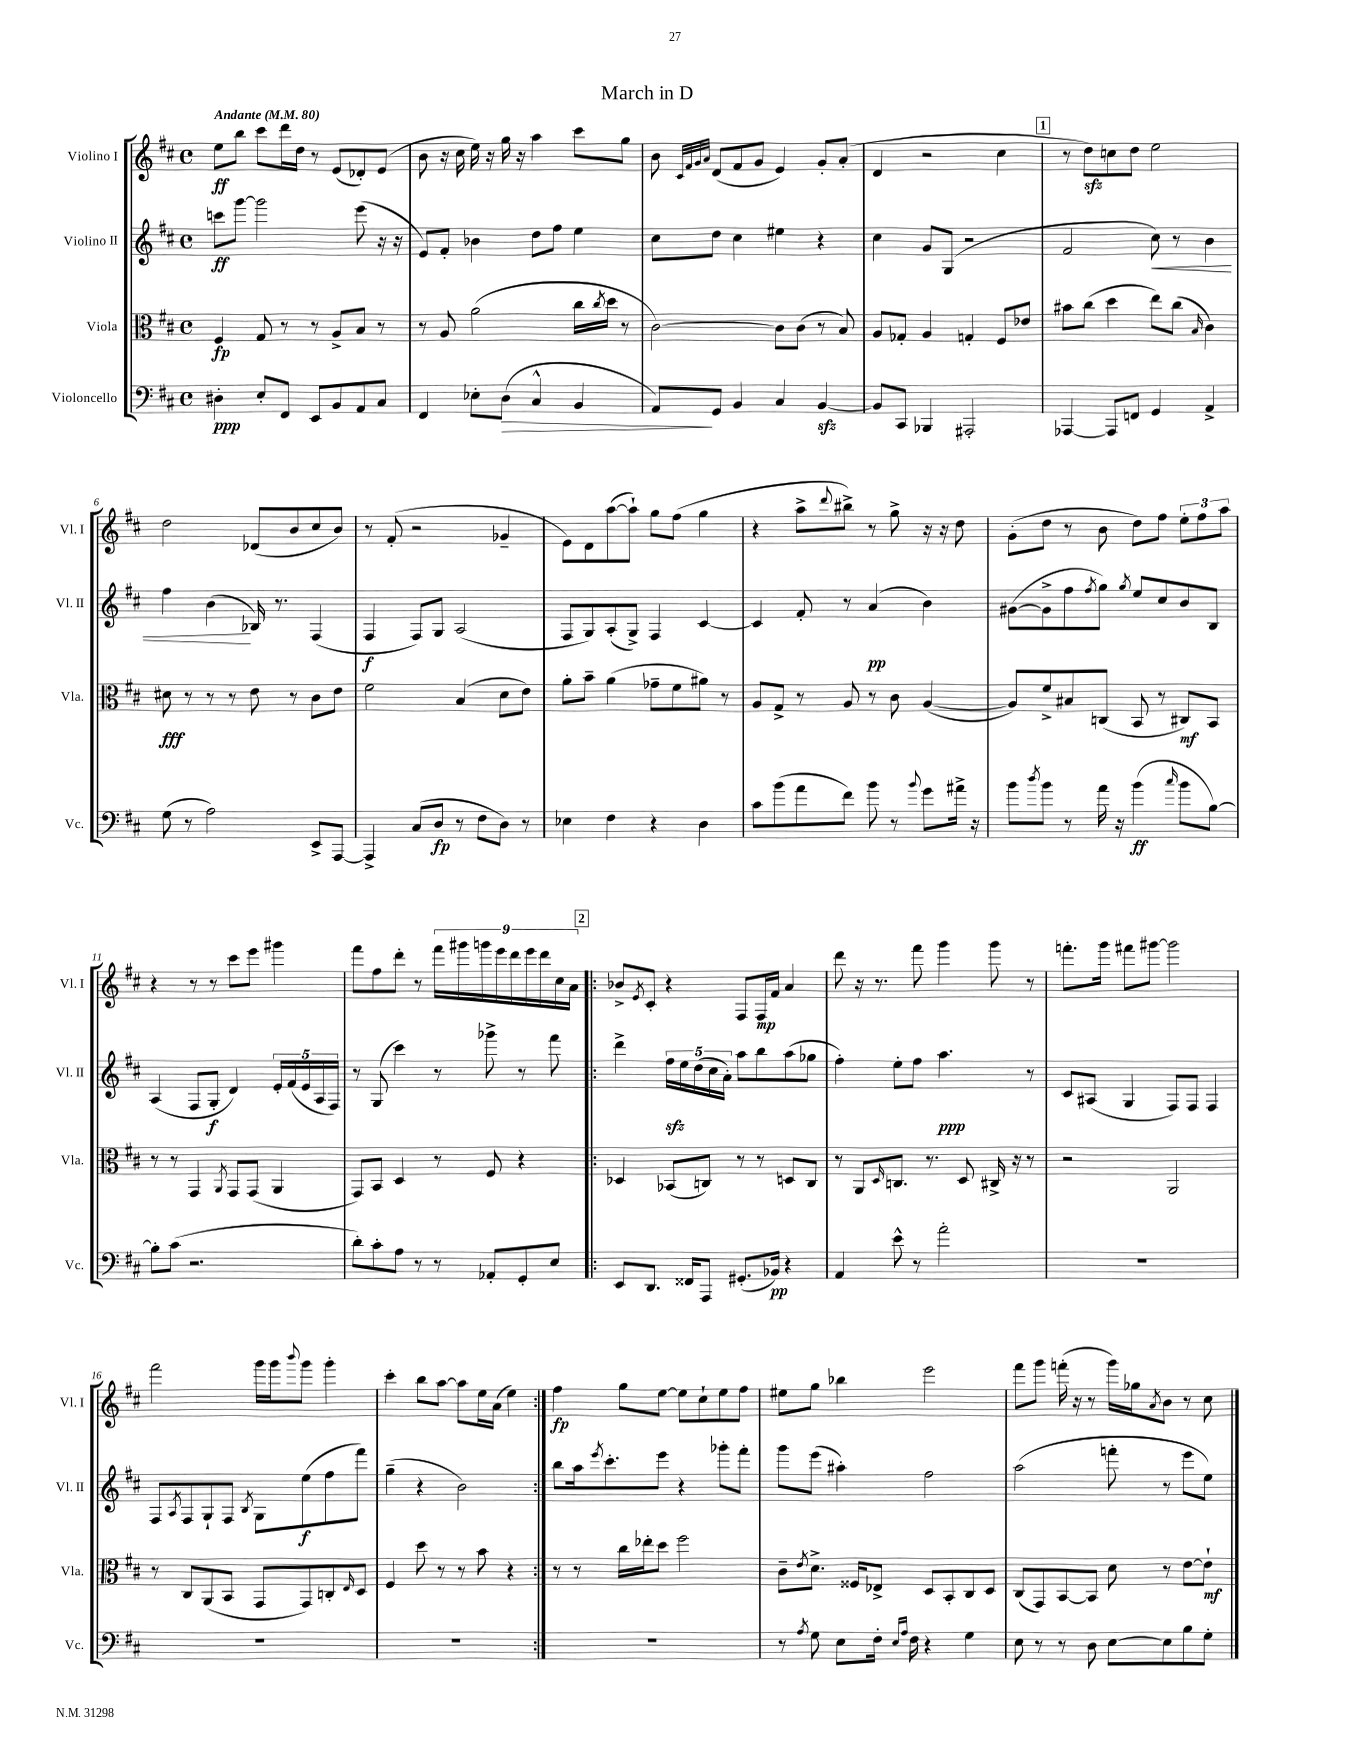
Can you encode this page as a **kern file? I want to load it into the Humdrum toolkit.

**kern	**kern	**kern	**kern
*staff4	*staff3	*staff2	*staff1
*clefF4	*clefC3	*clefG2	*clefG2
*k[f#c#]	*k[f#c#]	*k[f#c#]	*k[f#c#]
*M4/4	*M4/4	*M4/4	*M4/4
*met(c)	*met(c)	*met(c)	*met(c)
*MM80	*MM80	*MM80	*MM80
4D#'	4F#	8ccc	8ee
.	.	[8ggg	8bb
8E'	8G	2ggg]	8ccc#
8FF#	8r	.	16ddd
.	.	.	16dd
8EE	8r	.	8r
8BB	8A^	.	(8e
8AA	8B	(8eee	8d-')
8C#	8r	16r	(8e
.	.	16r	.
=	=	=	=
4FF#	8r	8e)	8b
.	8A	8f#'	16r
.	.	.	16cc#
8E-'	(2a	4b-	16ee)
.	.	.	16r
(8D	.	.	16gg
.	.	.	16r
4C#^^	.	8dd	4aa
.	.	8ff#	.
4BB	16cc#	4ee	8ccc#
.	8qcc#	.	.
.	16dd	.	.
.	8r	.	8gg
=	=	=	=
8AA)	[2c#)	8cc#	8b
.	.	.	32qqc#
.	.	.	32qqf#
.	.	.	32qqg
.	.	.	32qqa
8GG	.	8dd	(8d
4BB	.	4cc#	8f#
.	.	.	8g
4C#	8c#]	4ee#	4e)
.	(8c#	.	.
[4BB	8r	4r	8g'
.	8B)	.	(8a'
=	=	=	=
8BB]	8A	4cc#	4d
8CC#	8G-'	.	.
4BBB-	4A	8g	2r
.	.	(8G	.
2AAA#'	4G'	2r	.
.	8F#	.	4cc#
.	8e-	.	.
=	=	=	=
[4AAA-	8b#	2f#	8r
.	(8cc#	.	8dd)
8AAA-]	4dd	.	8cc
8FF	.	.	8dd
4GG	8ee)	8cc#)	2ee
.	(8cc#	8r	.
.	16qqB	.	.
4AA^	4c#)	4b	.
=	=	=	=
(8G	8d#	4ff#	2dd
8r	8r	.	.
2A)	8r	(4b	.
.	8r	.	.
.	8e	16B-)	(8d-
.	.	8.r	.
.	8r	.	8b
8EE^	8c#	(4F#	8cc#
[8AAA	8e	.	8b)
=	=	=	=
4AAA^]	2f#	4F#	8r
.	.	.	(8f#'
(8C#	.	8F#)	2r
8D	.	8G	.
8r	(4B	(2A	.
8F#	.	.	.
8D)	8d	.	4g-~
8r	8e)	.	.
=	=	=	=
4E-	8a'	8F#	8e)
.	8b~	8G)	8d
4F#	(4a	(8A'	([8aa
.	.	8G^)	8aa`])
4r	8g-~	4F#	8gg
.	8f#	.	(8ff#
4D	8a#)	[4c#	4gg
.	8r	.	.
=	=	=	=
8c#	8A	4c#]	4r
(8b	8G^	.	.
8a	8r	8f#'	8aa^
.	.	.	8qqddd
8f#)	8A	8r	8bb#^)
8b	8r	(4a	8r
8r	8c#	.	8gg^
8qqb	.	.	.
8g	([4A	4b)	16r
.	.	.	16r
16a#^	.	.	8dd
16r	.	.	.
=	=	=	=
8b	8A])	([8g#	(8g'
8qdd	.	.	.
8b	8f#^	8g#^]	8dd
8r	8B#	8ff#	8r
.	.	8qff#	.
16a	(8C	8gg)	8b
16r	.	.	.
.	.	8qgg	.
(4b	8BB	8ee	8dd)
.	8r	8cc#	8ff#
16qqcc#	.	.	.
8b	8C#)	8b	12ee'
.	.	.	12ff#
[8B)	8BB	8B	.
.	.	.	12aa
=	=	=	=
8B']	8r	(4A	4r
(8c#	8r	.	.
2.r	4GG	8F#	8r
.	.	8G'	8r
.	8qAA	.	.
.	8GG	4d)	8ccc#
.	(8GG	.	8eee
.	4AA	20e'	4ggg#
.	.	(20f#	.
.	.	20e	.
.	.	20A	.
.	.	20F#)	.
=	=	=	=
8d')	8GG)	8r	8fff#
8c#'	8BB	(8G	8ff#
8A	4D	4ccc#)	8ddd'
8r	.	.	8r
8r	8r	8r	18fff#
.	.	.	18ggg#
.	.	.	18ggg
8AA-'	8F#	8ggg-^	.
.	.	.	18eee
.	.	.	18ddd
8GG'	4r	8r	.
.	.	.	18eee
.	.	.	18ddd
8E	.	8fff#	.
.	.	.	18cc#
.	.	.	18a
=!|:	=!|:	=!|:	=!|:
8EE	4D-	4ddd^	8b-^
.	.	.	8qe
8.DD	.	.	8c#'
.	(8BB-	20ff#	4r
.	.	20ee	.
16FF##	.	.	.
.	.	(20dd	.
8AAA	8C)	.	.
.	.	20cc#	.
.	.	20a')	.
(8.GG#'	8r	8aa	8F#
.	8r	8bb	16F#
16BB-)	.	.	16f#
4r	8D	(8aa	4a
.	8C	8gg-	.
=	=	=	=
4AA	8r	4ff#')	8ddd
.	8AA	.	16r
.	.	.	8.r
.	16qqD	.	.
8e^^	8.C	8ee'	.
8r	.	8ff#	8fff#
.	8.r	.	.
2a'	.	4.aa	4ggg
.	8D	.	.
.	16C#^	.	8ggg
.	16r	.	.
.	8r	8r	8r
=	=	=	=
1r	2r	8c#	8.fff'
.	.	(8A#	.
.	.	.	16ggg
.	.	4G	8fff#
.	.	.	[8ggg#
.	2AA	8F#)	2ggg#]
.	.	8F#	.
.	.	4F#	.
=	=	=	=
1r	8r	8F#	2fff#
.	.	8qA	.
.	8C#	8F#	.
.	(8AA	8G`	.
.	8BB	8F#	.
.	.	8qB	.
.	8GG	8G	16ggg
.	.	.	16ggg
.	.	.	8qqbbb
.	8GG)	(8ee	8ggg
.	8C'	8ff#	4ggg'
.	16qqE	.	.
.	8D	8fff#)	.
=	=	=	=
1r	4F#	(4gg~	4ccc#'
.	8dd	4r	8bb
.	8r	.	[8aa
.	8r	2b)	8aa]
.	8b	.	16ee
.	.	.	(16a
.	4r	.	4ee)
=:|!	=:|!	=:|!	=:|!
1r	8r	8bb	4ff#
.	8r	16aa	.
.	.	8qeee	.
.	.	8.ccc#'	.
.	16cc#	.	8gg
.	16ee-'	.	.
.	8dd	8eee	[8ee
.	2ff#	4r	8ee]
.	.	.	8cc#`
.	.	8ggg-'	8ee
.	.	8fff#'	8ff#
=	=	=	=
8r	8c#~	8ggg	8ee#
8qA	8qe	.	.
8G	8.d^	(8eee	8gg
8E	.	4aa#')	4bb-
.	16F##	.	.
16F#'	8E-^	.	.
16qqE	.	.	.
16qqA	.	.	.
16F#	.	.	.
4r	8D	2ff#	2eee
.	8BB'	.	.
4G	8C#	.	.
.	8D	.	.
=	=	=	=
8E	(8C#	(2aa	8fff#
8r	8GG)	.	8ggg
8r	[8BB	.	(16fff'
.	.	.	16r
8D	8BB]	.	8r
[8E	8d	8fff'	16ggg)
.	.	.	16gg-
.	.	.	8qa
8E]	8r	8r	8b
8B	[8e	8eee	8r
8G'	8e`]	8ee)	8cc#
==	==	==	==
*-	*-	*-	*-
